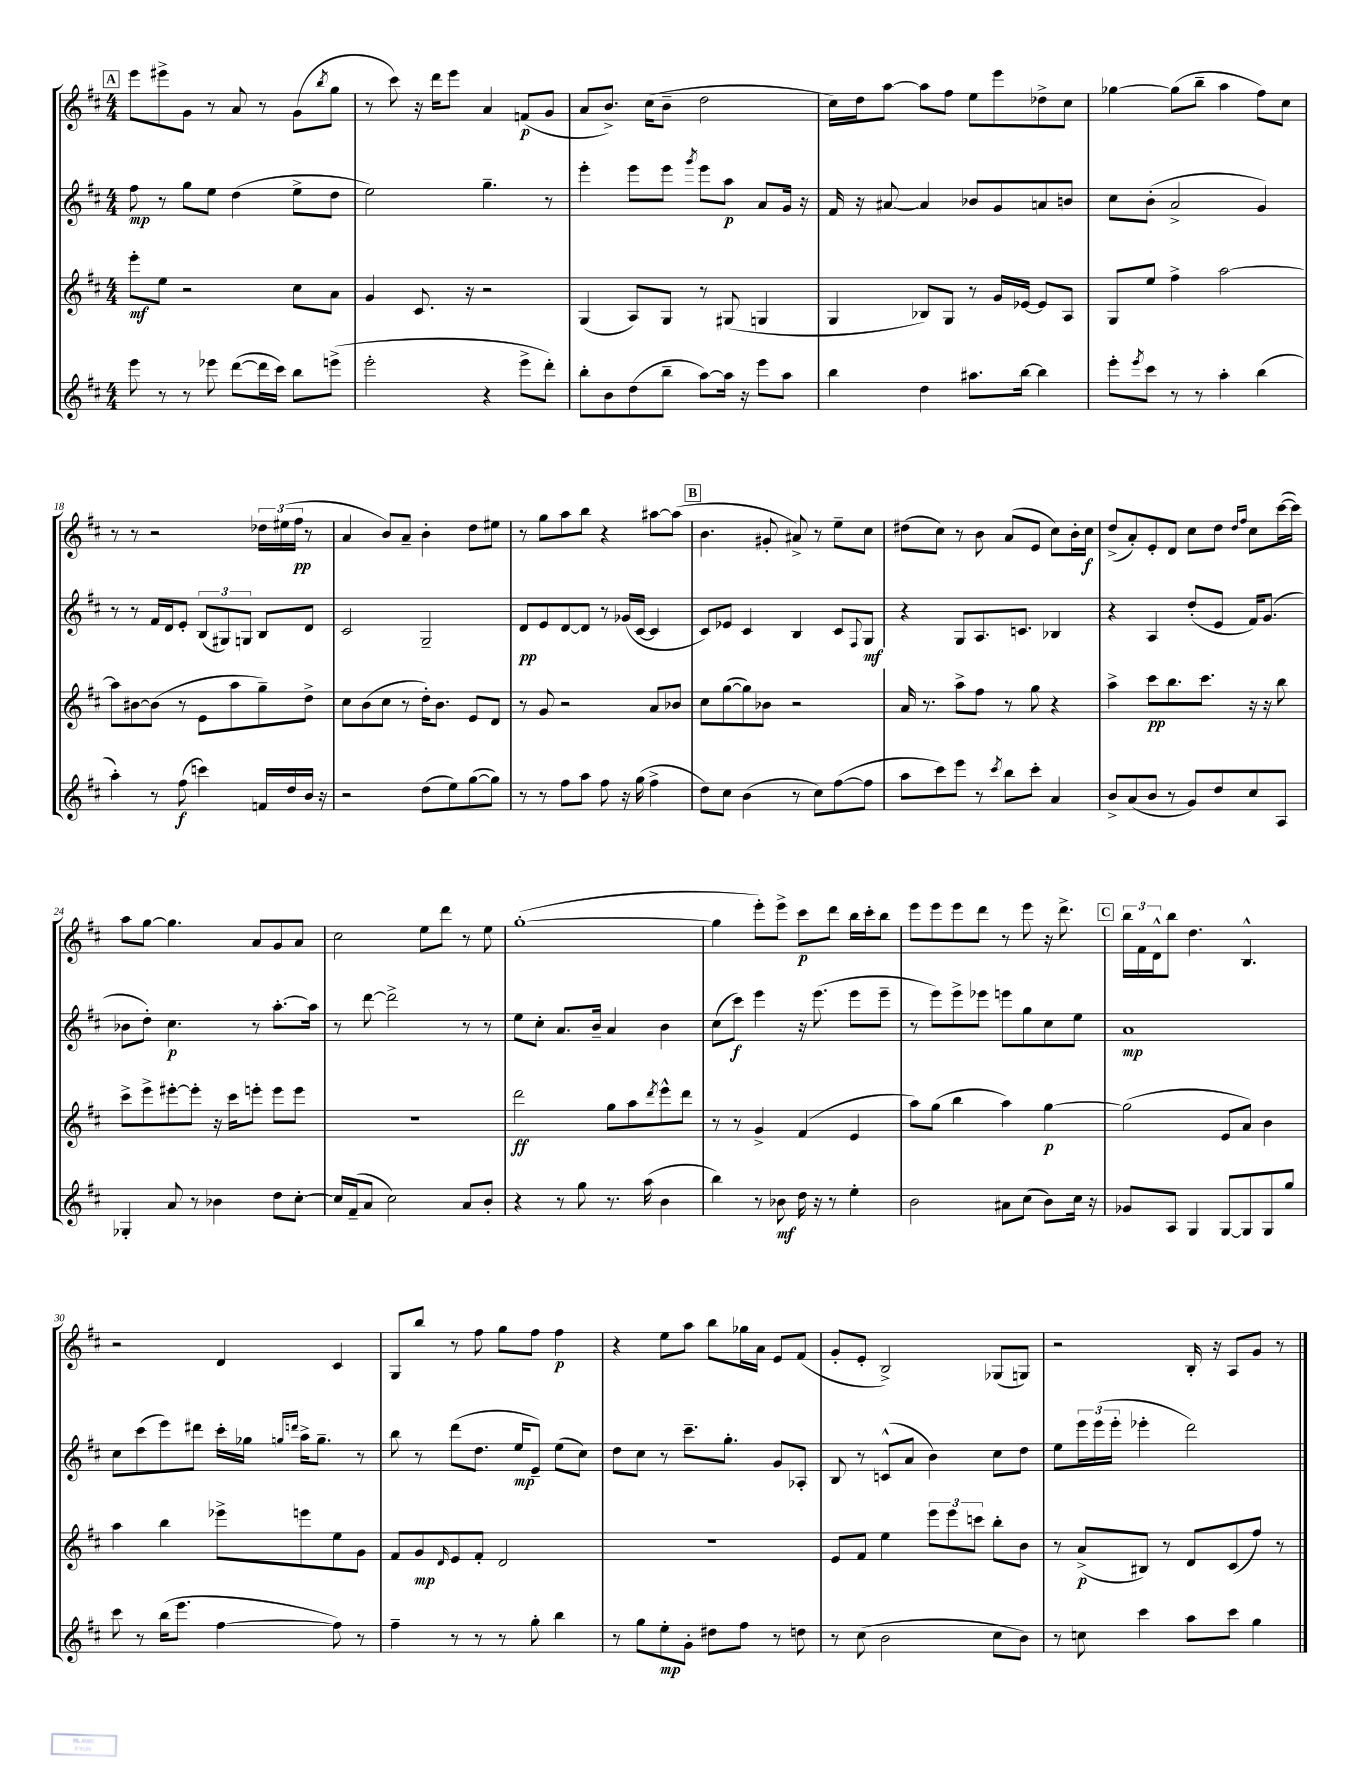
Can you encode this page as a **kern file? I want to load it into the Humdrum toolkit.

**kern	**kern	**kern	**kern
*staff4	*staff3	*staff2	*staff1
*clefG2	*clefG2	*clefG2	*clefG2
*k[f#c#]	*k[f#c#]	*k[f#c#]	*k[f#c#]
*M4/4	*M4/4	*M4/4	*M4/4
8eee	8eee'	8ff#	8eee
8r	8ee	8r	8eee#^
8r	2r	8gg	8g
8eee-	.	8ee	8r
([8ddd	.	(4dd	8a
16ddd]	.	.	8r
16ccc#)	.	.	.
8bb	8cc#	8ee^	(8g
.	.	.	8qbb
(8eee^	8a	8dd	8gg
=	=	=	=
2eee'	4g	2ee)	8r
.	.	.	8ccc#)
.	8.c#	.	16r
.	.	.	16ddd
.	.	.	8eee
.	16r	.	.
4r	2r	4.gg~	4a
8eee^	.	.	(8f
8ddd')	.	8r	8g
=	=	=	=
8bb'	(4G	4eee'	8a
8b	.	.	8.b^)
(8dd	8A)	8eee	.
.	.	.	(16cc#
8bb~	8G	8eee	8b~
.	.	8qggg	.
[8aa)	8r	8eee	2dd
16aa]	(8G#	8aa	.
16r	.	.	.
8eee	4G	8a	.
8aa	.	16g	.
.	.	16r	.
=	=	=	=
4bb	4G	16f#	16cc#)
.	.	16r	16dd
.	.	[8a#	[8aa
4dd	8B-)	4a#]	8aa]
.	8G	.	8ff#
8.aa#	8r	8b-	8ee
.	16g	8g	8eee
[16bb	[16e-	.	.
4bb]	8e-]	8a	8dd-^
.	8A	8b	8cc#
=	=	=	=
8eee'	8G	8cc#	[4gg-
8qeee	.	.	.
8ccc#	8ee	(8b'	.
8r	4ff#^	2a^	(8gg-]
8r	.	.	8bb~
4aa'	[2aa	.	4aa
(4bb	.	4g)	8ff#)
.	.	.	8cc#
=	=	=	=
4aa')	8aa]	8r	8r
.	[8b#	8r	8r
8r	(8b#]	16f#	2r
.	.	16d	.
(8ff#	8r	8e'	.
4ccc)	8e	(12B	.
.	.	12G#)	.
.	8aa	.	.
.	.	12G	.
16f	8gg~)	8B	24dd-
.	.	.	(24ee#
16dd	.	.	.
.	.	.	24ff#
16b	8dd^	8d	8r
16r	.	.	.
=	=	=	=
2r	8cc#	2c#	4a
.	(8b	.	.
.	8cc#	.	8b)
.	8r	.	8a~
(8dd	16dd')	2G~	4b'
.	8.b	.	.
8ee)	.	.	.
([8gg	8e	.	8dd
8gg])	8d	.	8ee#
=	=	=	=
8r	8r	8d	8r
8r	8g	8e	8gg
8ff#	2r	[8d	8aa
8aa	.	8d]	8bb
8ff#	.	8r	4r
16r	.	(16g-	.
(16gg	.	[16c#	.
4ff#^	8a	4c#]	[8aa#
.	8b-	.	(8aa#]
=	=	=	=
8dd)	8cc#	8c#)	4.b
8cc#	([8gg	8e-	.
(4b	8gg])	4c#	.
.	8b-	.	8g#'
8r	2r	4B	8a#^)
8cc#)	.	.	8r
([8ff#	.	8c#	8ee~
.	.	8qqF#	.
8ff#]	.	8G	8cc#
=	=	=	=
8aa	16a	4r	(8dd#
.	8.r	.	.
8ccc#)	.	.	8cc#)
8eee	8aa^	8G	8r
8r	8ff#	8.A	8b
8qccc#	.	.	.
8bb	8r	.	(8a
.	.	8.c	.
8ccc#'	8gg	.	8e
4a	4r	4B-	8cc#)
.	.	.	16b'
.	.	.	16cc#
=	=	=	=
8b^	4aa^	4r	(8dd^
(8a	.	.	8a')
8b	8ccc#	4A	8e'
8r	8.bb	.	8d
8g)	.	(8dd'	8cc#
.	8.ccc#	.	.
8dd	.	8e	8dd
.	.	.	16qqdd
.	.	.	16qqff#
8cc#	16r	16f#)	8cc#
.	16r	(8.g	.
8A	8bb	.	([16ccc#
.	.	.	16ccc#])
=	=	=	=
4G-'	8ccc#^	8b-	8aa
.	8eee^	8dd')	[8gg
8a	[8eee#'	4.cc#	4.gg]
8r	8eee#']	.	.
4b-	16r	.	.
.	16ccc#	.	.
.	8eee'	8r	8a
8dd	8eee	[8.aa'	8g
[8cc#'	8eee	.	8a
.	.	16aa]	.
=	=	=	=
16cc#]	1r	8r	2cc#
(16f#~	.	.	.
8a	.	[8ddd	.
2cc#)	.	2ddd^]	.
.	.	.	8ee
.	.	.	8ddd
8a	.	8r	8r
8b'	.	8r	8ee
=	=	=	=
4r	2ddd	8ee	([1gg'
.	.	8cc#'	.
8r	.	8.a	.
8gg	.	.	.
.	.	16b~	.
8.r	8gg	4a	.
.	8aa	.	.
(16aa	.	.	.
.	8qddd	.	.
4b	8eee^^	4b	.
.	8ddd	.	.
=	=	=	=
4bb)	8r	(8cc#	4gg]
.	8r	8ccc#)	.
8r	4g^	4eee	8eee')
8b-	.	.	8eee^
16dd	(4f#	16r	8ccc#
16r	.	(8.eee	.
8r	.	.	8ddd
4ee'	4e	8eee	16bb
.	.	.	16ccc#'
.	.	8eee~	8bb
=	=	=	=
2b	8aa)	8r	8eee
.	(8gg	8eee)	8eee
.	4bb	8eee^	8eee
.	.	8eee-	8ddd
8a#	4aa)	8eee	8r
(8cc#	.	8gg	8eee
8b)	[4gg	8cc#	16r
.	.	.	8.ddd^
16cc#	.	8ee	.
16r	.	.	.
=	=	=	=
8g-	(2gg]	1a	24bb
.	.	.	24f#
.	.	.	24d^^
8A	.	.	8bb
4G	.	.	4.dd
[8G	8e	.	.
8G]	8a)	.	4.B^^
8G	4b	.	.
8gg	.	.	.
=	=	=	=
8ccc#	4aa	8cc#	2r
8r	.	(8ccc#	.
(16bb	4bb	8eee)	.
8.eee	.	.	.
.	.	8ddd#	.
[4ff#	8eee-^	16ccc#'	4d
.	.	16gg-	.
.	.	16qqgg	.
.	.	16qqddd	.
.	8eee	16aa^	.
.	.	8.gg~	.
8ff#])	8ee	.	4c#
8r	8g	8r	.
=	=	=	=
4ff#~	8f#	8bb	8G
.	8g	8r	8bb
.	16qqd	.	.
8r	8e	(8ddd	8r
8r	8f#'	8.dd	8ff#
8r	2d	.	8gg
.	.	16ee	.
8gg'	.	8e~)	8ff#
4bb	.	(8ee	4ff#
.	.	8cc#)	.
=	=	=	=
8r	1r	8dd	4r
8gg	.	8cc#	.
8ee'	.	8r	8ee
8g'	.	8.ccc#~	8aa
8dd#	.	.	8bb
.	.	8.gg'	.
8ff#	.	.	16gg-
.	.	.	16a
8r	.	8g	8e
8dd	.	8A-'	(8f#
=	=	=	=
8r	8e	8B	8g'
(8cc#	8f#	8r	8e'
2b	4ee	(8c^^	2B^)
.	.	8a	.
.	12eee	4b)	.
.	12eee	.	.
.	12ccc	.	.
8cc#	8bb'	8cc#	(8G-
8b)	8b	8dd	8G)
=	=	=	=
8r	8r	8ee	2r
8cc	(8a^	24eee	.
.	.	(24eee	.
.	.	24eee'	.
4ccc#	8B#)	4eee-'	.
.	8r	.	.
8aa	8d	2ddd)	16B'
.	.	.	16r
8ccc#	(8c#	.	8A
4gg	8ff#)	.	8g
.	8r	.	8r
==	==	==	==
*-	*-	*-	*-
